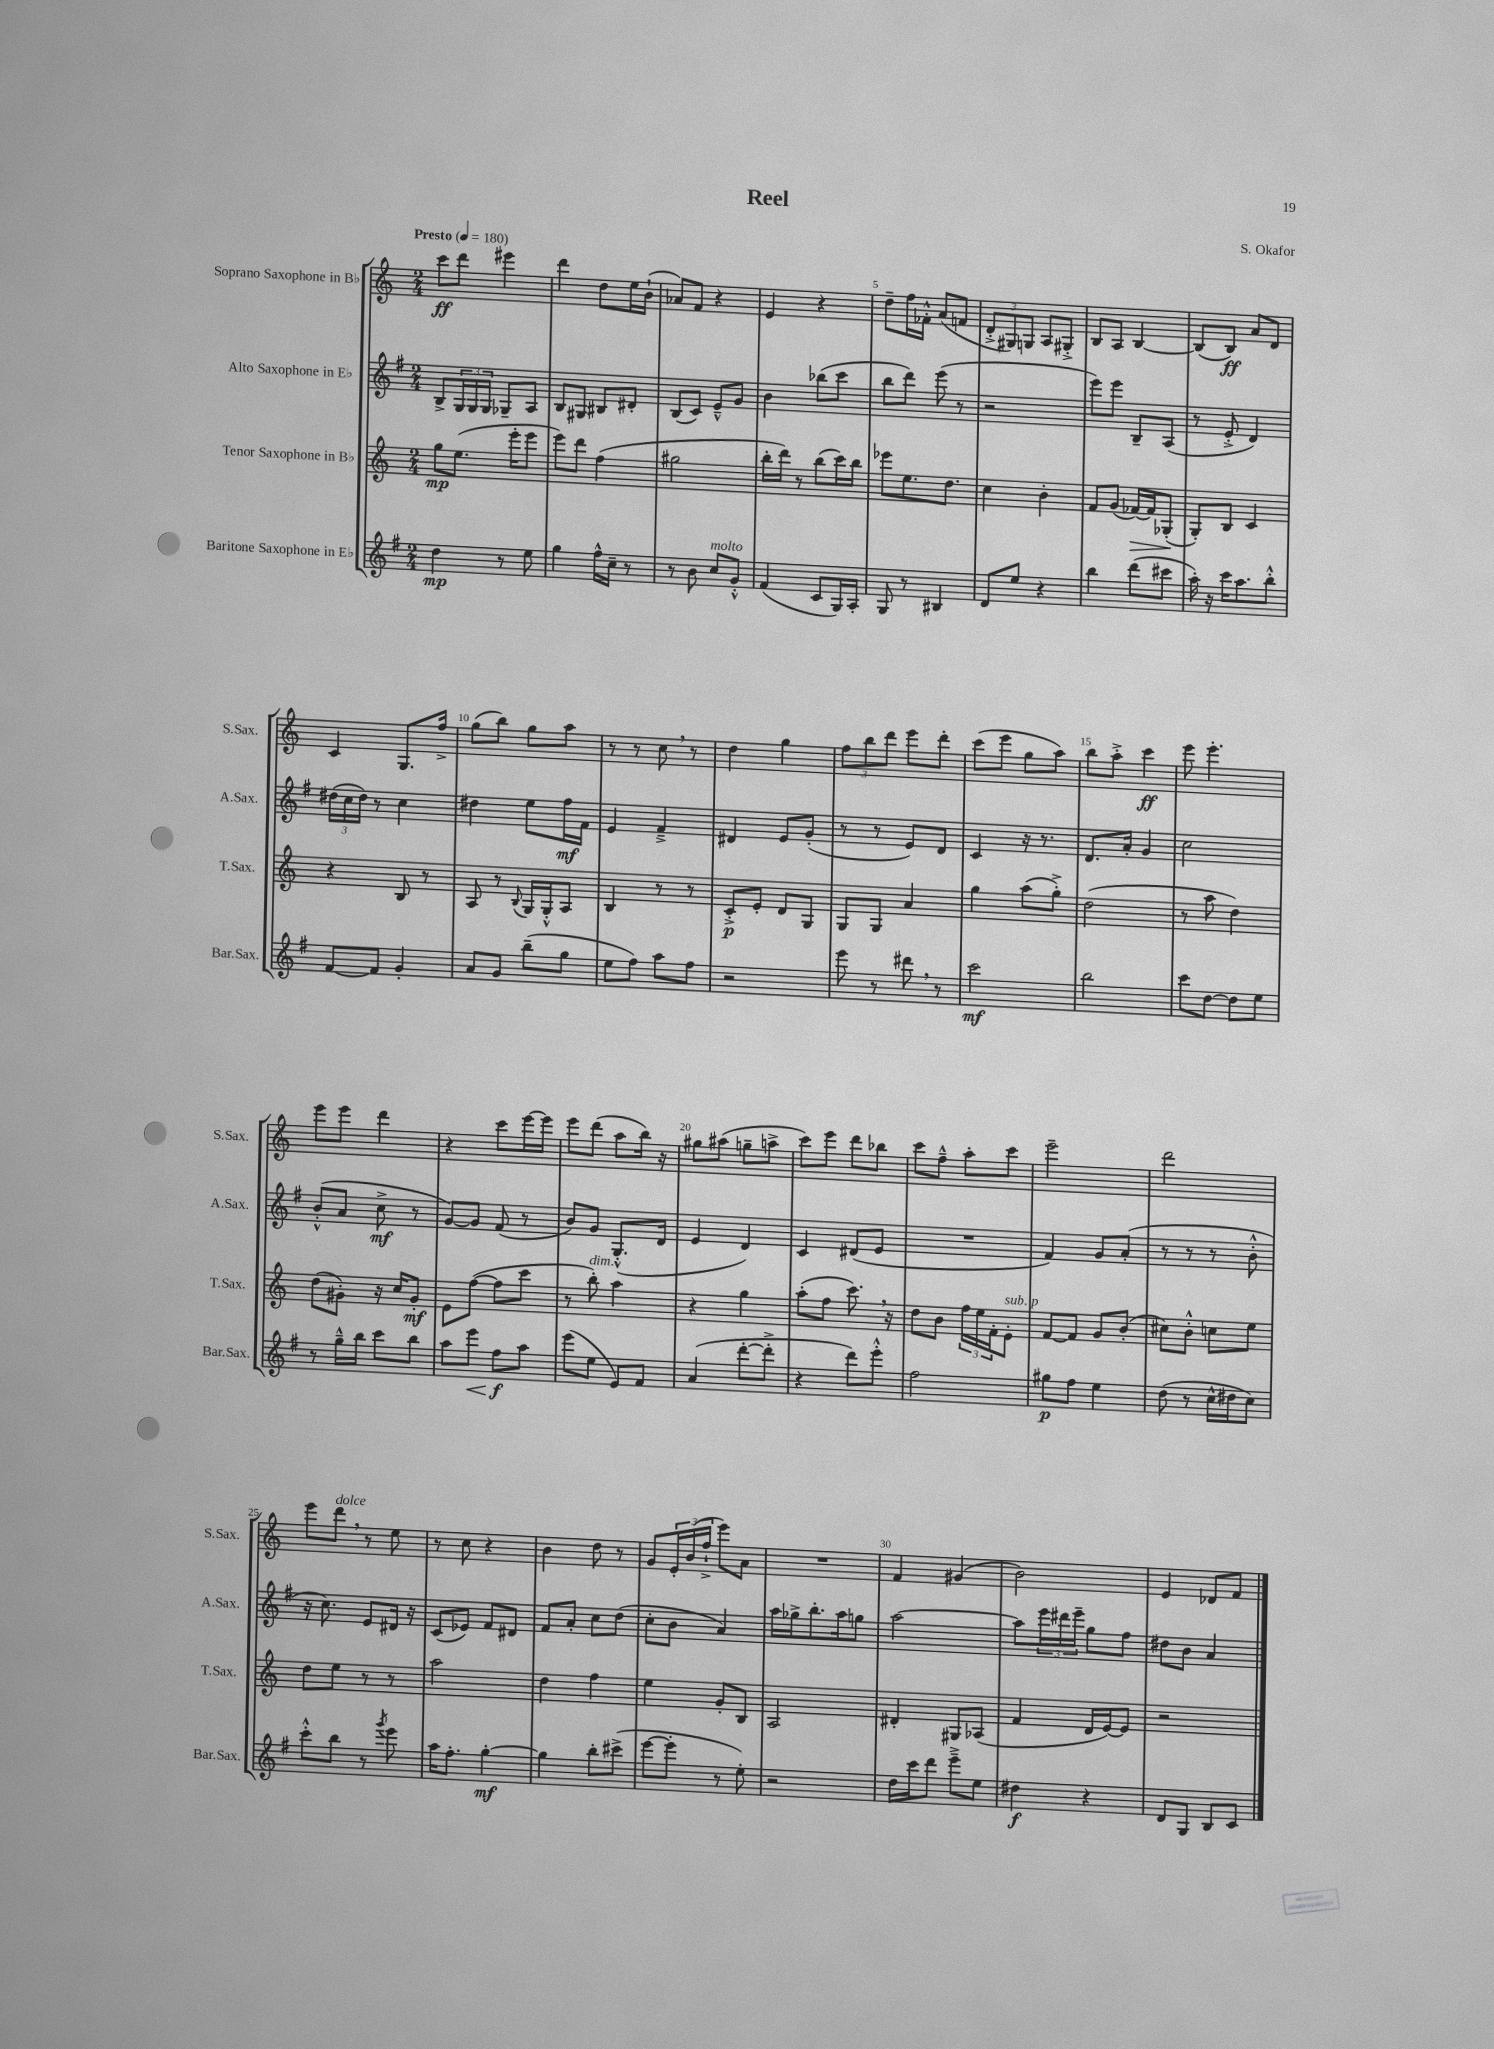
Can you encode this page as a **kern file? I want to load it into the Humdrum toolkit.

**kern	**kern	**kern	**kern
*staff4	*staff3	*staff2	*staff1
*clefG2	*clefG2	*clefG2	*clefG2
*k[f#]	*k[]	*k[f#]	*k[]
*M2/4	*M2/4	*M2/4	*M2/4
*MM180	*MM180	*MM180	*MM180
4dd	8gg	8B^	8ccc
.	(8.ee	24G	8ddd
.	.	24G	.
.	.	24G	.
8r	.	8G-~	4eee#
.	16eee'	.	.
8ee	8eee	8A	.
=	=	=	=
4gg	8eee)	8B	4ddd
.	8ddd	8G#	.
16ff#^^	(4ff	8B#	8dd
16cc~	.	.	.
8r	.	8d#'	16ee
.	.	.	(16b`
=	=	=	=
8r	2gg#	(8B	8a-)
8b	.	8c)	8f
8cc	.	8e~^^	4r
8g'^^	.	8g	.
=	=	=	=
(4f#	16bb'	4b	4e
.	16ddd)	.	.
.	8r	.	.
8c	(8bb	(8bb-	4r
16G)	16ccc)	8ccc	.
16A'	16bb	.	.
=	=	=	=
8G	8eee-	8bb	8dd~
8r	8.ee	8ddd)	16ff
.	.	.	16f-'^^
4B#	.	(8eee	(8a
.	8.dd	.	.
.	.	8r	8f
=	=	=	=
8d	4cc	2r	12d'^
.	.	.	12G#)
8ee	.	.	.
.	.	.	12G
4r	4b'	.	8A
.	.	.	8G#'^
=	=	=	=
4bb	8f	8eee)	8B
.	(8g	8eee	8A
(8ddd	[16f-)	8B~	[4B
.	16f-]	.	.
8ccc#	(8G-'	(8A	.
=	=	=	=
16aa')	8G')	8r	(8B]
16r	.	.	.
16ccc	8B	8e'^	8B)
8.aa	.	.	.
.	4c	4d)	8a
8bb'^^	.	.	8d
=	=	=	=
[8f#	4r	(24dd#	4c
.	.	24cc	.
.	.	24dd#)	.
8f#]	.	8r	.
4g'	8B	4cc	8.G
.	8r	.	.
.	.	.	16ff^
=	=	=	=
8a	8A	4dd#	(8gg
8g	8r	.	8bb)
.	8qqB	.	.
(8bb~	16G	8ee	8gg
.	16G'^^	.	.
8gg	8A	16ff#	8aa
.	.	16f#	.
=	=	=	=
8ee	4B	4e	8r
8ff#)	.	.	8r
8aa	8r	4f#~^	8cc
8ff#	8r	.	8r
=	=	=	=
2r	8c'^	4d#	4dd
.	8e'	.	.
.	8d	8e	4gg
.	8G	(8g'	.
=	=	=	=
8eee	8G	8r	12ff
.	.	.	12bb
8r	8G	8r	.
.	.	.	12ddd
8ddd#	4a	8e)	8eee
8r	.	8d	8ddd'
=	=	=	=
2ccc	4gg	4c	(8ccc
.	.	.	8eee
.	(8aa	16r	8gg
.	.	8.r	.
.	8gg'^)	.	8aa)
=	=	=	=
2bb	(2dd	8.d	8bb
.	.	.	8aa'^
.	.	16a'	.
.	.	4g	4ccc
=	=	=	=
8ccc	8r	2cc	8eee
[8dd	8aa	.	4.eee'
8dd]	4dd)	.	.
8ee	.	.	.
=	=	=	=
8r	(8dd	(8b'^^	8eee
16gg~^^	8g#')	8a	8eee
16bb	.	.	.
8ccc	16r	8cc^	4ddd
.	16cc	.	.
8bb	8g#'	8r	.
=	=	=	=
8aa	8e	[8g)	4r
8eee	([8ff	8g]	.
8ff#	8ff]	(8f#	8ccc
8aa	8ccc	8r	[16eee
.	.	.	16eee]
=	=	=	=
(8eee	8r	8b)	8eee
8ee	8bb')	8g	(8ddd
8e)	4aa	(8.G'^^	8aa
8f#	.	.	16bb)
.	.	16d	16r
=	=	=	=
(4a	4r	4e	8gg#
.	.	.	(8aa#
[8ddd'	4gg	4d)	8gg~
8ddd'^]	.	.	8aa^
=	=	=	=
4r	(8aa'	4c	8ccc)
.	8ff	.	8eee
8ddd)	8.ccc)	(8d#	8ddd
8eee'^^	.	8e	8bb-
.	16r	.	.
=	=	=	=
2ff#	8dd	2r	8ccc
.	8b	.	8ff~^^
.	24ff	.	8aa'
.	24ee	.	.
.	24f'	.	.
.	8e'	.	8ccc
=	=	=	=
8gg#	[8f	4f#)	2eee~
8ff#	8f]	.	.
4ee	8g	8g	.
.	(8b'	(8a'	.
=	=	=	=
(8dd	8cc#)	8r	2ddd
8r	8b'^^	8r	.
16cc^^	8cc	8r	.
16dd#	.	.	.
8cc)	8ee	8b'^^	.
=	=	=	=
8ccc'^^	8dd	16r	8eee
.	.	8.cc)	.
8bb	8ee	.	8ddd
8r	8r	8e	8r
8qggg	.	.	.
8eee	8r	16d#	8ee
.	.	16r	.
=	=	=	=
16aa	2aa	(8c	8r
8.ff#'	.	.	.
.	.	8e-)	8cc
[4gg'	.	8f#	4r
.	.	8d#	.
=	=	=	=
4gg]	4dd	8f#	4b
.	.	8a'	.
8bb'	4ff	8cc	8dd
(8ccc#^	.	(8dd	8r
=	=	=	=
[8eee	4ee	8cc'	8g
8eee']	.	8b	24e'
.	.	.	(24b
.	.	.	24ff`^
8r	8g'	4a)	8eee)
8ee')	8B	.	8a
=	=	=	=
2r	2A	16aa	2r
.	.	16gg-^	.
.	.	8.bb'	.
.	.	16aa	.
.	.	8gg	.
=	=	=	=
16dd	4d#'	[2aa	4f
16ccc	.	.	.
8ddd	.	.	.
8eee~^	8G#	.	(4g#
8ee	(8A-	.	.
=	=	=	=
4dd#	4f	8aa]	2b)
.	.	24eee	.
.	.	24ddd#	.
.	.	24eee~	.
4r	16d	8gg	.
.	[16e)	.	.
.	8e]	8ff#	.
=	=	=	=
8d	2r	8dd#	4e
8G	.	8b	.
8B	.	4a	8d-
8c	.	.	8f
==	==	==	==
*-	*-	*-	*-
